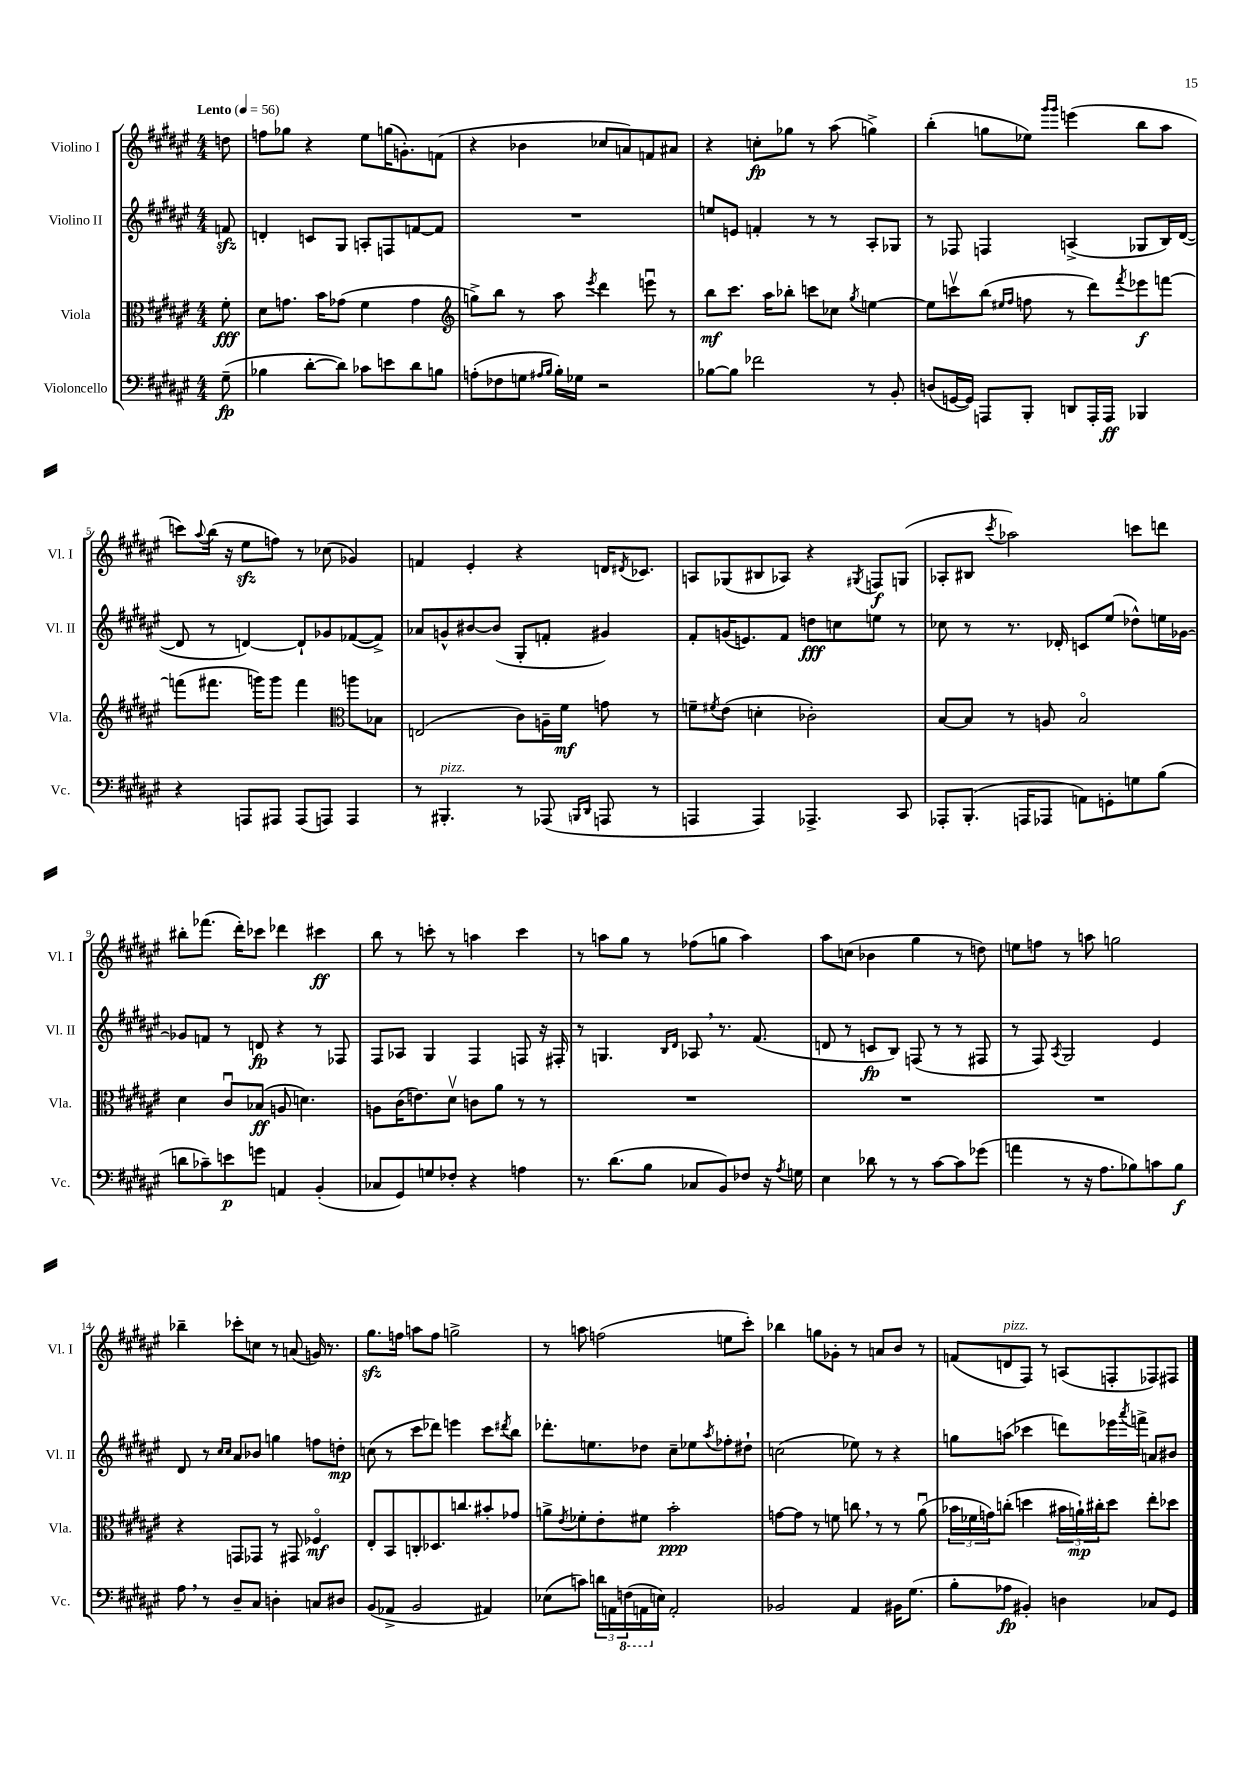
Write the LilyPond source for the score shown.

<<
\new StaffGroup <<
\new Staff = "s0" \with { instrumentName = "Violino I" shortInstrumentName = "Vl. I" } {
    \clef treble \key fis \major \numericTimeSignature \time 4/4 \partial 8 \tempo "Lento" 4 = 56
    d''8 |
    f''8 ges''8 r4 eis''8 g''16( g'8.-.) f'8( |
    r4 bes'4 ces''8 a'8) f'8 ais'8 |
    r4 c''8-.\fp ges''8 r8 ais''8( g''4->) |
    b''4-.( g''8 ees''8) \grace { gis'''16 gis'''16 } e'''4( b''8 ais''8 |
    c'''8) \appoggiatura { ais''8 } b''16( r16 eis''8\sfz f''8) r8 ces''8( ges'4) |
    f'4 eis'4-. r4 d'16 \acciaccatura { dis'8 } ces'8. |
    a8 ges8( bis8 aes8) r4 \acciaccatura { gis8 } f8\f g8( |
    aes8-. bis8 \acciaccatura { cis'''8 } aes''2) c'''8 d'''8 |
    bis''8-. fes'''8.( dis'''16-.) ces'''8 des'''4 cis'''4\ff |
    b''8 r8 c'''8-. r8 a''4 c'''4 |
    r8 a''8 gis''8 r8 fes''8( g''8 a''4) |
    ais''8 c''8( bes'4 gis''4 r8 d''8) |
    e''8 f''8 r8 a''8 g''2 |
    bes''4-- ces'''8-. c''8 r8 a'8( g'16) r8. |
    gis''8.\sfz f''16 a''8 f''8 g''2-> |
    r8 a''8 f''2( e''8 cis'''8-.) |
    bes''4 g''8 ges'8-. r8 a'8 b'8 r8 |
    f'8( d'8^\markup { \italic "pizz." } fis8) r8 a8( f8-. fes8) fis8 \bar "|." |
}
\new Staff = "s1" \with { instrumentName = "Violino II" shortInstrumentName = "Vl. II" } {
    \clef treble \key fis \major \numericTimeSignature \time 4/4 \partial 8
    f'8\sfz |
    d'4-. c'8 gis8 a8-. f8 f'8~ f'8 |
    R1 |
    e''8 e'8 f'4-. r8 r8 ais8-. ges8 |
    r8 fes8 f4 a4->( ges8 b16) dis'16~( |
    dis'8 r8 d'4~) d'8-! ges'8 fes'8~( fes'8->) |
    aes'8 g'8-^ bis'8~ bis'8( gis8-. f'8-. gis'4) |
    fis'8-. g'16( e'8.) fis'8 d''8\fff c''8 e''8 r8 |
    ces''8 r8 r8. des'16-. c'8 eis''8( des''8-^) e''16 ges'16~ |
    ges'8 f'8 r8 d'8\fp r4 r8 fes8 |
    fis8 aes8 gis4 fis4 f8 r16 fis16-. |
    r8 g4. \grace { b16 dis'16 } aes8 \breathe r8. fis'8.( |
    d'8 r8 c'8\fp b8) f8( r8 r8 fis8 |
    r8 fis8) \acciaccatura { ais8 } gis2 eis'4 |
    dis'8 r8 \grace { cis''16 cis''16 } ais'8 bes'8 g''4 f''8 d''8-.\mp |
    c''8( r8 cis'''8 des'''8) e'''4 cis'''8 \acciaccatura { dis'''8 } b''8 |
    des'''8.-. e''8. des''8 cis''8-- ees''8 \acciaccatura { ais''8 } fes''8-. dis''8-! |
    c''2( ees''8) r8 r4 |
    g''8 a''8( ces'''4 d'''8) ees'''16 \acciaccatura { ais'''8 } f'''16-> a'8 bis'8 \bar "|." |
}
\new Staff = "s2" \with { instrumentName = "Viola" shortInstrumentName = "Vla." } {
    \clef alto \key fis \major \numericTimeSignature \time 4/4 \partial 8
    fis'8-.\fff |
    dis'8 g'8. b'16 ges'8( fis'4 ges'4 |
    \clef treble g''8->) b''8 r8 ais''8 \acciaccatura { eis'''8 } dis'''4 e'''8\downbow r8 |
    b''8\mf cis'''8. ais''16 bes''8-. c'''8 ces''8 \acciaccatura { gis''8 } e''4~ |
    e''8 c'''8\upbow b''8( \grace { eis''16 fis''16 } f''8 r8 dis'''8) \acciaccatura { fis'''8 } ees'''8\f f'''8~ |
    f'''8( fis'''8. g'''16) g'''8 fis'''4 \clef alto a''8 bes8 |
    e2( cis'8) a16-- fis'16\mf g'8 r8 |
    f'8-- \acciaccatura { fis'8 } eis'8( d'4-. ces'2-.) |
    b8~ b8 r8 a8 b2\flageolet |
    dis'4 cis'8\downbow bes8\ff( a8 d'4.) |
    a8 cis'16( e'8.) dis'8\upbow c'8 ais'8 r8 r8 |
    R1 |
    R1 |
    R1 |
    r4 g,8 ges,8 r8 gis,8 fes4\flageolet\mf |
    eis8-. b,8 c8-. des8. c''8. bis'8-. ges'8 |
    a'8-> \acciaccatura { eis'8 } fes'8-. eis'8-. fis'8 b'2-.\ppp |
    g'8~ g'8 r8 f'8 c''8 \breathe r8 r8 ais'8\downbow( |
    \tuplet 3/2 { bes'16 fes'16 g'16) } c''8-.( d''4 \tuplet 3/2 { bis'16 a'16-!\mp) cis''16-. } d''8 eis''8-. des''8 \bar "|." |
}
\new Staff = "s3" \with { instrumentName = "Violoncello" shortInstrumentName = "Vc." } {
    \clef bass \key fis \major \numericTimeSignature \time 4/4 \partial 8
    gis8--\fp( |
    bes4 dis'8~-. dis'8) ces'8 e'8 dis'8 b8 |
    a8-.( fes8 g8 \grace { ais16 b16 } b16-.) ges16 r2 |
    bes8~ bes8 fes'2 r8 b,8-. |
    d8( g,16~ g,16) a,,8 b,,8-. d,8 a,,16-. a,,16\ff bes,,4 |
    r4 a,,8 ais,,8 ais,,8( a,,8) a,,4 |
    r8 bis,,4.-.^\markup { \italic "pizz." } r8 aes,,8( \grace { b,,16 dis,16 } a,,8 r8 |
    a,,4 a,,4) aes,,4.-> cis,8 |
    aes,,8-. b,,8.-.( a,,16 aes,,8 a,8) g,8-. g8 b8( |
    d'8 ces'8--) e'8\p g'8 a,4 b,4-.( |
    ces8 gis,8) g8 fes8-. r4 a4 |
    r8. dis'8.( b8 ces8 b,8) fes8 r16 \acciaccatura { ais8 } g16 |
    eis4 des'8 r8 r8 cis'8~ cis'8 ges'8( |
    a'4 r8 r16 ais8. bes8) c'8 bes8\f |
    ais8 \breathe r8 dis8-- cis8 d4-. c8 dis8 |
    b,8( aes,8-> b,2 ais,4) |
    ees8( c'8) \tuplet 3/2 { d'16 a,16 \ottava #-1 f,16( } a,,16 \ottava #0 e16) a,2-. |
    bes,2 ais,4 bis,16 gis8.( |
    b8-. aes8\fp bis,4-.) d4 ces8 gis,8 \bar "|." |
}
>>
>>
